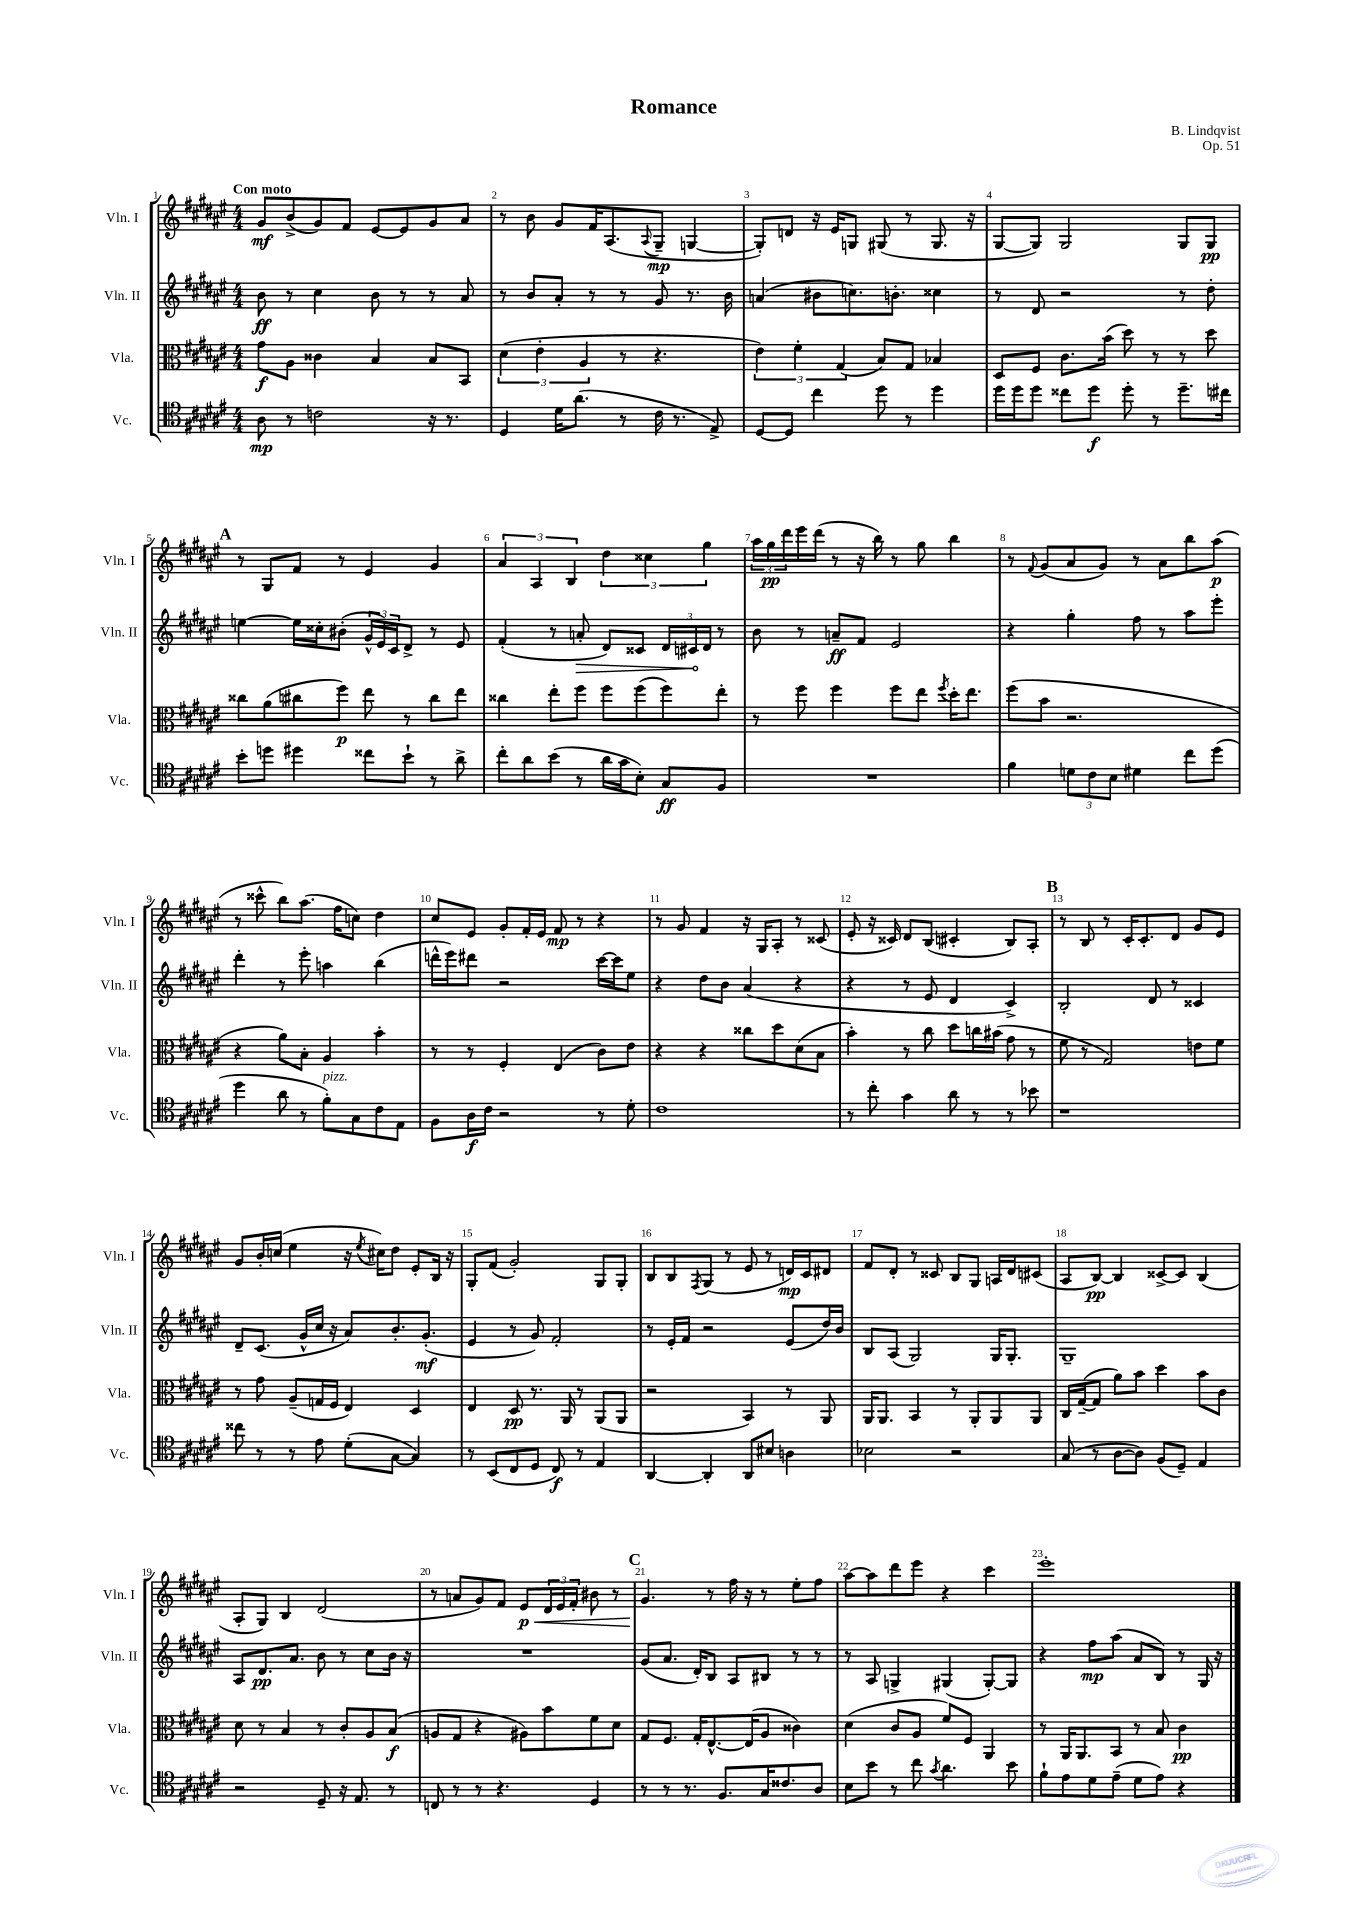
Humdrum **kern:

**kern	**kern	**kern	**kern
*staff4	*staff3	*staff2	*staff1
*clefC4	*clefC3	*clefG2	*clefG2
*k[f#c#g#d#a#e#]	*k[f#c#g#d#a#e#]	*k[f#c#g#d#a#e#]	*k[f#c#g#d#a#e#]
*M4/4	*M4/4	*M4/4	*M4/4
8A#	8g#	8b	8g#
8r	8A#	8r	(8b^
2c	4c##	4cc#	8g#)
.	.	.	8f#
.	4B	8b	[8e#
.	.	8r	8e#]
16r	8B	8r	8g#
8.r	.	.	.
.	8BB	8a#	8a#
=	=	=	=
4D#	(6d#	8r	8r
.	.	8b	8b
.	6e#'	.	.
16d#	.	8a#'	8g#
(8.a#	.	.	.
.	6A#	.	.
.	.	8r	16f#
.	.	.	(8.A#
8r	8r	8r	.
.	.	.	8qqA#
16c#	4.r	8g#	8G#~
8.r	.	.	.
.	.	8.r	[4G
8E#^)	.	.	.
.	.	16b	.
=	=	=	=
[8D#	6e#)	(4a	8G'])
8D#]	.	.	8d
.	6f#'	.	.
4cc#	.	8b#	16r
.	.	.	16e#
.	(6G#	.	.
.	.	8.cc)	8G
8dd#	8B)	.	(8G#
.	.	8.b'	.
8r	8G#	.	8r
4dd#	4B-	4cc##	8.G#
.	.	.	16r
=	=	=	=
16dd#	8D#	8r	[8G#
16dd#	.	.	.
8dd#	8F#	8d#	8G#])
8cc##	8.c#	2r	2G#
8dd#	.	.	.
.	(16b	.	.
8dd#'	8dd#)	.	.
8r	8r	.	.
8.dd#~	8r	8r	8G#
.	8dd#	8dd#'	8G#
16cc#	.	.	.
=	=	=	=
8b'	8cc##	[4ee	8r
8dd	(8a#	.	8G#
4dd#	8cc#	16ee]	8f#
.	.	16cc##'	.
.	8ff#)	(8b#'	8r
8cc##	8ee#	24g#^^	4e#
.	.	24e#)	.
.	.	24c#	.
8b`	8r	8d#^	.
8r	8cc#	8r	4g#
8a#^	8ee#	8e#	.
=	=	=	=
8cc#'	4cc##	(4f#'	6a#
8a#	.	.	.
.	.	.	6A#
(8b	8ee#'	8r	.
.	.	.	6B
8r	8ff#	8a'	.
16a#	8ff#	8d#)	6dd#
16g#	.	.	.
8B')	(8ff#	8c##	.
.	.	.	6cc##
8G#	8ff#)	24d#	.
.	.	24c#	.
.	.	24d#	6gg#
8F#	8ee#'	8r	.
=	=	=	=
1r	8r	8b	24aa#
.	.	.	24gg#
.	.	.	24ddd#
.	8ff#	8r	16eee#
.	.	.	(16ddd#
.	4ff#	8a~	8r
.	.	8f#	16r
.	.	.	16bb)
.	8ff#	2e#	8r
.	8ee#	.	8gg#
.	8qff#	.	.
.	16dd#'	.	4bb
.	8.ee#	.	.
=	=	=	=
4f#	(8ff#	4r	8r
.	.	.	8qqf#
.	8b	.	(8g#
12d	2.r	4gg#'	8a#
12c#	.	.	.
.	.	.	8g#)
12B	.	.	.
4d#	.	8ff#	8r
.	.	8r	8a#
8cc#	.	8aa#	8bb
(8dd#	.	8eee#'	(8aa#
=	=	=	=
4dd#	4r	4ddd#'	8r
.	.	.	8ccc##^^
8a#	8a#)	8r	8bb)
8r	8B'	8eee#'	(8.aa#
8f#')	4A#	4aa	.
.	.	.	16ff#
8G#	.	.	8cc)
8c#	4b'	(4bb	4dd#
8E#	.	.	.
=	=	=	=
8F#	8r	16ddd^^	8cc#
.	.	16eee#)	.
16A#	8r	8ddd#	8e#
16c#	.	.	.
2r	4F#'	2r	8g#'
.	.	.	16f#'
.	.	.	16e#
.	(4E#	.	8f#
.	.	.	8r
8r	8c#)	[16ccc#	4r
.	.	16ccc#]	.
8d#'	8e#	8ee#	.
=	=	=	=
1c#	4r	4r	8r
.	.	.	8g#
.	4r	8dd#	4f#
.	.	8b	.
.	8cc##	(4a#	16r
.	.	.	16G#
.	8dd#	.	8A#'
.	(8d#	4r	8r
.	8B	.	(8c##
=	=	=	=
8r	4b')	4r	8e#'
8cc#'	.	.	16r
.	.	.	16c##)
4g#	8r	8r	8d#
.	8cc#	8e#	(8B
8a#	8dd#	4d#	4c#'
8r	16cc	.	.
.	(16b#	.	.
8r	8g#	4c#^)	8B)
8b-	8r	.	8A#'
=	=	=	=
1r	8f#	2B'	8r
.	8r	.	8B
.	2G#)	.	8r
.	.	.	16c#'
.	.	.	8.c#'
.	.	8d#	.
.	.	8r	8d#
.	8e	4c##	8g#
.	8f#	.	8e#
=	=	=	=
8cc##	8r	8d#~	8g#
8r	8g#	(8.c#	16b'
.	.	.	(16cc
8r	(8A#~	.	4ee#
.	.	16g#^^	.
8e#	16G	16cc#	.
.	16F#	16r	.
(8d#'	4E#)	8a#)	16r
.	.	.	8qee#
.	.	.	16cc#)
[8G#	.	8.b'	8dd#
4G#])	4D#	.	8e#'
.	.	(8.g#'	.
.	.	.	16B
.	.	.	16r
=	=	=	=
8r	4E#	4e#	8G#'
(8BB	.	.	(8f#
8C#	8D#	8r	2g#')
8D#	8.r	8g#)	.
8C#)	.	2f#'	.
.	16AA#	.	.
8r	8r	.	.
4E#	(8AA#	.	8G#
.	8AA#	.	8G#'
=	=	=	=
[4AA#	2r	8r	8B
.	.	16e#'	8B
.	.	16f#	.
.	.	.	8qF#
4AA#']	.	2r	(8G#
.	.	.	8r
8AA#	4BB)	.	8e#
8B#	.	.	8r
4A	8r	(8e#	16d)
.	.	.	16c#
.	8AA#	16dd#)	8d#
.	.	16b	.
=	=	=	=
2B-	16AA#	8B	8f#
.	8.AA#	.	.
.	.	(8A#	8d#'
.	4BB	2G#)	8r
.	.	.	8c##
2r	8r	.	8B
.	8AA#'	.	8G#
.	8AA#	16G#	16A
.	.	8.G#'	16d#
.	8AA#	.	(8c#
=	=	=	=
(8G#	16C#	1G#~	8A#
.	([16G#~	.	.
8r	8G#]	.	[8B)
[8A#	8a#)	.	4B]
8A#])	8b	.	.
(8F#	4dd#	.	[8c##^
8D#~)	.	.	8c##]
4E#	8b	.	(4B
.	8c#	.	.
=	=	=	=
2r	8d#	8A#	8A#'
.	8r	8.d#	8G#)
.	4B	.	4B
.	.	8.a#	.
8D#~	8r	8b	(2d#
16r	8c#'	8r	.
8.E#	.	.	.
.	8A#	8cc#	.
8r	(8B	16b	.
.	.	16r	.
=	=	=	=
8C	8A	1r	8r
8r	8G#	.	8a
8r	4r	.	8g#)
4.r	.	.	8f#
.	8A#)	.	8e#
.	8b	.	24d#
.	.	.	24e#
.	.	.	24f#'
4D#	8f#	.	8b#
.	8d#	.	8r
=	=	=	=
8r	8G#	(8g#	4.g#
8r	8.F#	8.a#	.
8.r	.	.	.
.	16G#'	16d#')	.
.	[8.E#^^	8B	8r
8.F#	.	.	.
.	.	8A#	16ff#
.	(16E#]	.	16r
16G#	8A#	8B#	8r
8.c##	.	.	.
.	4c##)	8r	8ee#'
8A#	.	8r	8ff#
=	=	=	=
8B	(4d#	8r	[8aa#
8b	.	8A#	8aa#]
8r	8c#	4G^	8ddd#
8cc#	8A#	.	8eee#
8qg#	.	.	.
4.a#	8f#)	(4G#	4r
.	8F#	.	.
.	4AA#	[8G#')	4ccc#
8b	.	8G#]	.
=	=	=	=
8f#`	8r	4r	1eee#'
8e#	16AA#	.	.
.	8.AA#	.	.
8d#	.	8ff#	.
(8e#~	8BB	(8aa#	.
8d#	8r	8a#	.
8e#)	8B	8B)	.
4r	4c#	8r	.
.	.	16G#	.
.	.	16r	.
==	==	==	==
*-	*-	*-	*-
